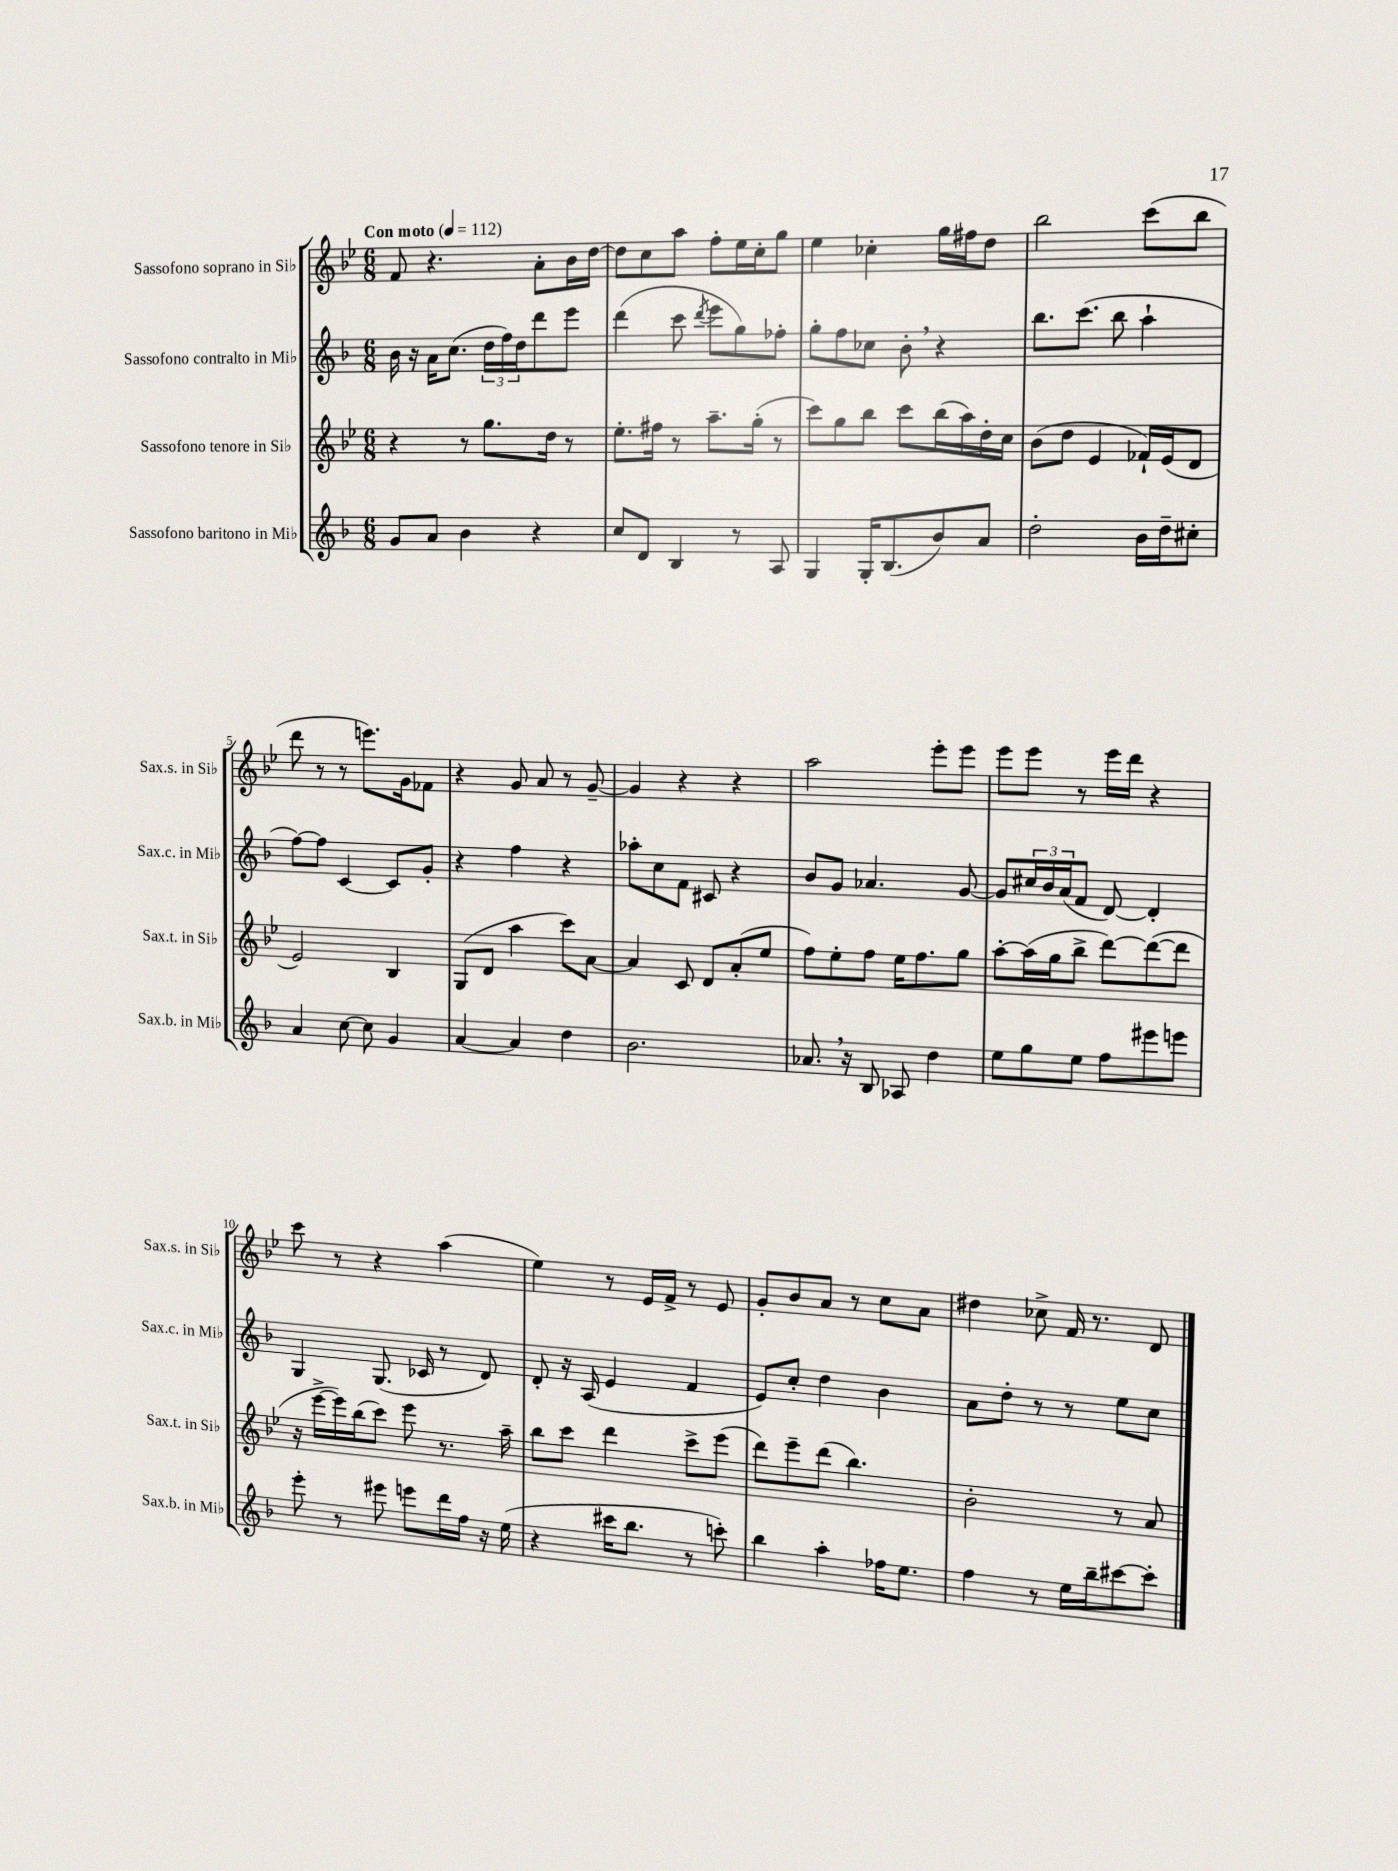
<<
\new StaffGroup <<
\new Staff = "s0" \with { instrumentName = "Sassofono soprano in Sib" shortInstrumentName = "Sax.s. in Sib" } {
    \clef treble \key bes \major \numericTimeSignature \time 6/8 \tempo "Con moto" 4 = 112
    f'8 r4. a'8-. bes'16 d''16~ |
    d''8 c''8 a''8 f''8-. ees''16 c''16-. g''8 |
    ees''4 ces''4-. g''16 fis''16 d''8 |
    bes''2 c'''8( bes''8 |
    d'''8 r8 r8 e'''8.) g'16 fes'8 |
    r4 g'8 a'8 r8 g'8~-- |
    g'4 r4 r4 |
    a''2 ees'''8-. ees'''8 |
    ees'''8 ees'''8 r8 ees'''16 d'''16 r4 |
    c'''8 r8 r4 a''4( |
    ees''4) r8 ees'16 f'16-> r8 ees'8 |
    g'8-. bes'8 a'8 r8 c''8 a'8 |
    dis''4 ces''8-> f'16 r8. d'8 \bar "|." |
}
\new Staff = "s1" \with { instrumentName = "Sassofono contralto in Mib" shortInstrumentName = "Sax.c. in Mib" } {
    \clef treble \key f \major \numericTimeSignature \time 6/8
    bes'16 r16 a'16 c''8.( \tuplet 3/2 { d''16 f''16) d''16 } d'''8 e'''8 |
    d'''4( c'''8 \acciaccatura { d'''8 } e'''8 g''8) fes''8-. |
    g''8-. f''8 ces''8 bes'8-. \breathe r4 |
    bes''8. c'''8.( bes''8 a''4-! |
    f''8~) f''8 c'4~ c'8 g'8-. |
    r4 f''4 r4 |
    aes''8-. c''8 f'8 cis'8 r4 |
    bes'8 g'8 aes'4. g'8~ |
    g'8 \tuplet 3/2 { cis''16 bes'16 a'16( } f'8 d'8~) d'4-. |
    g4 g8.( ces'16 r8 d'8) |
    d'8-. r16 a16( e'4 f'4 |
    e'8) c''8-. d''4 bes'4 |
    a'8 d''8-. r8 r8 e''8 c''8 \bar "|." |
}
\new Staff = "s2" \with { instrumentName = "Sassofono tenore in Sib" shortInstrumentName = "Sax.t. in Sib" } {
    \clef treble \key bes \major \numericTimeSignature \time 6/8
    r4 r8 g''8. d''16 r8 |
    ees''8.-. fis''16 r8 a''8.-- g''16-.( r8 |
    c'''8) g''8 bes''8 c'''8 bes''16( a''16) d''16-. c''16 |
    bes'8( d''8 ees'4 fes'16-!) ees'16( d'8 |
    ees'2) bes4 |
    g8( d'8 a''4 c'''8) a'8~ |
    a'4 c'8 d'8 a'8-.( ees''8 |
    f''8) ees''8-. f''8 ees''16 f''8. g''8 |
    a''8~-. a''16( g''16 bes''8-> d'''8~) d'''8~( d'''8 |
    r16 ees'''16~-> ees'''16) bes''16( c'''8) ees'''8 r8. a''16-- |
    bes''8 c'''8 d'''4 c'''8-> ees'''8( |
    d'''8) ees'''8-- d'''8( bes''4.) |
    bes'2-. r8 a'8 \bar "|." |
}
\new Staff = "s3" \with { instrumentName = "Sassofono baritono in Mib" shortInstrumentName = "Sax.b. in Mib" } {
    \clef treble \key f \major \numericTimeSignature \time 6/8
    g'8 a'8 bes'4 r4 |
    c''8 d'8 bes4 r8 a8 |
    g4 g16-. bes8.( bes'8) a'8 |
    d''2-. bes'16 d''16-- cis''8-. |
    a'4 c''8~ c''8 g'4 |
    a'4~ a'4 d''4 |
    bes'2. |
    aes'8. \breathe r16 bes8 aes8 d''4 |
    e''8 g''8 e''8 f''8 eis'''8 e'''8 |
    e'''8-. r8 eis'''8 e'''8 d'''16 f''16 r16 e''16( |
    r4 cis'''16 bes''8. r8 c'''8-.) |
    bes''4 a''4-. fes''16 e''8. |
    f''4 r8 e''16 bes''16-- cis'''8~ cis'''8-. \bar "|." |
}
>>
>>
